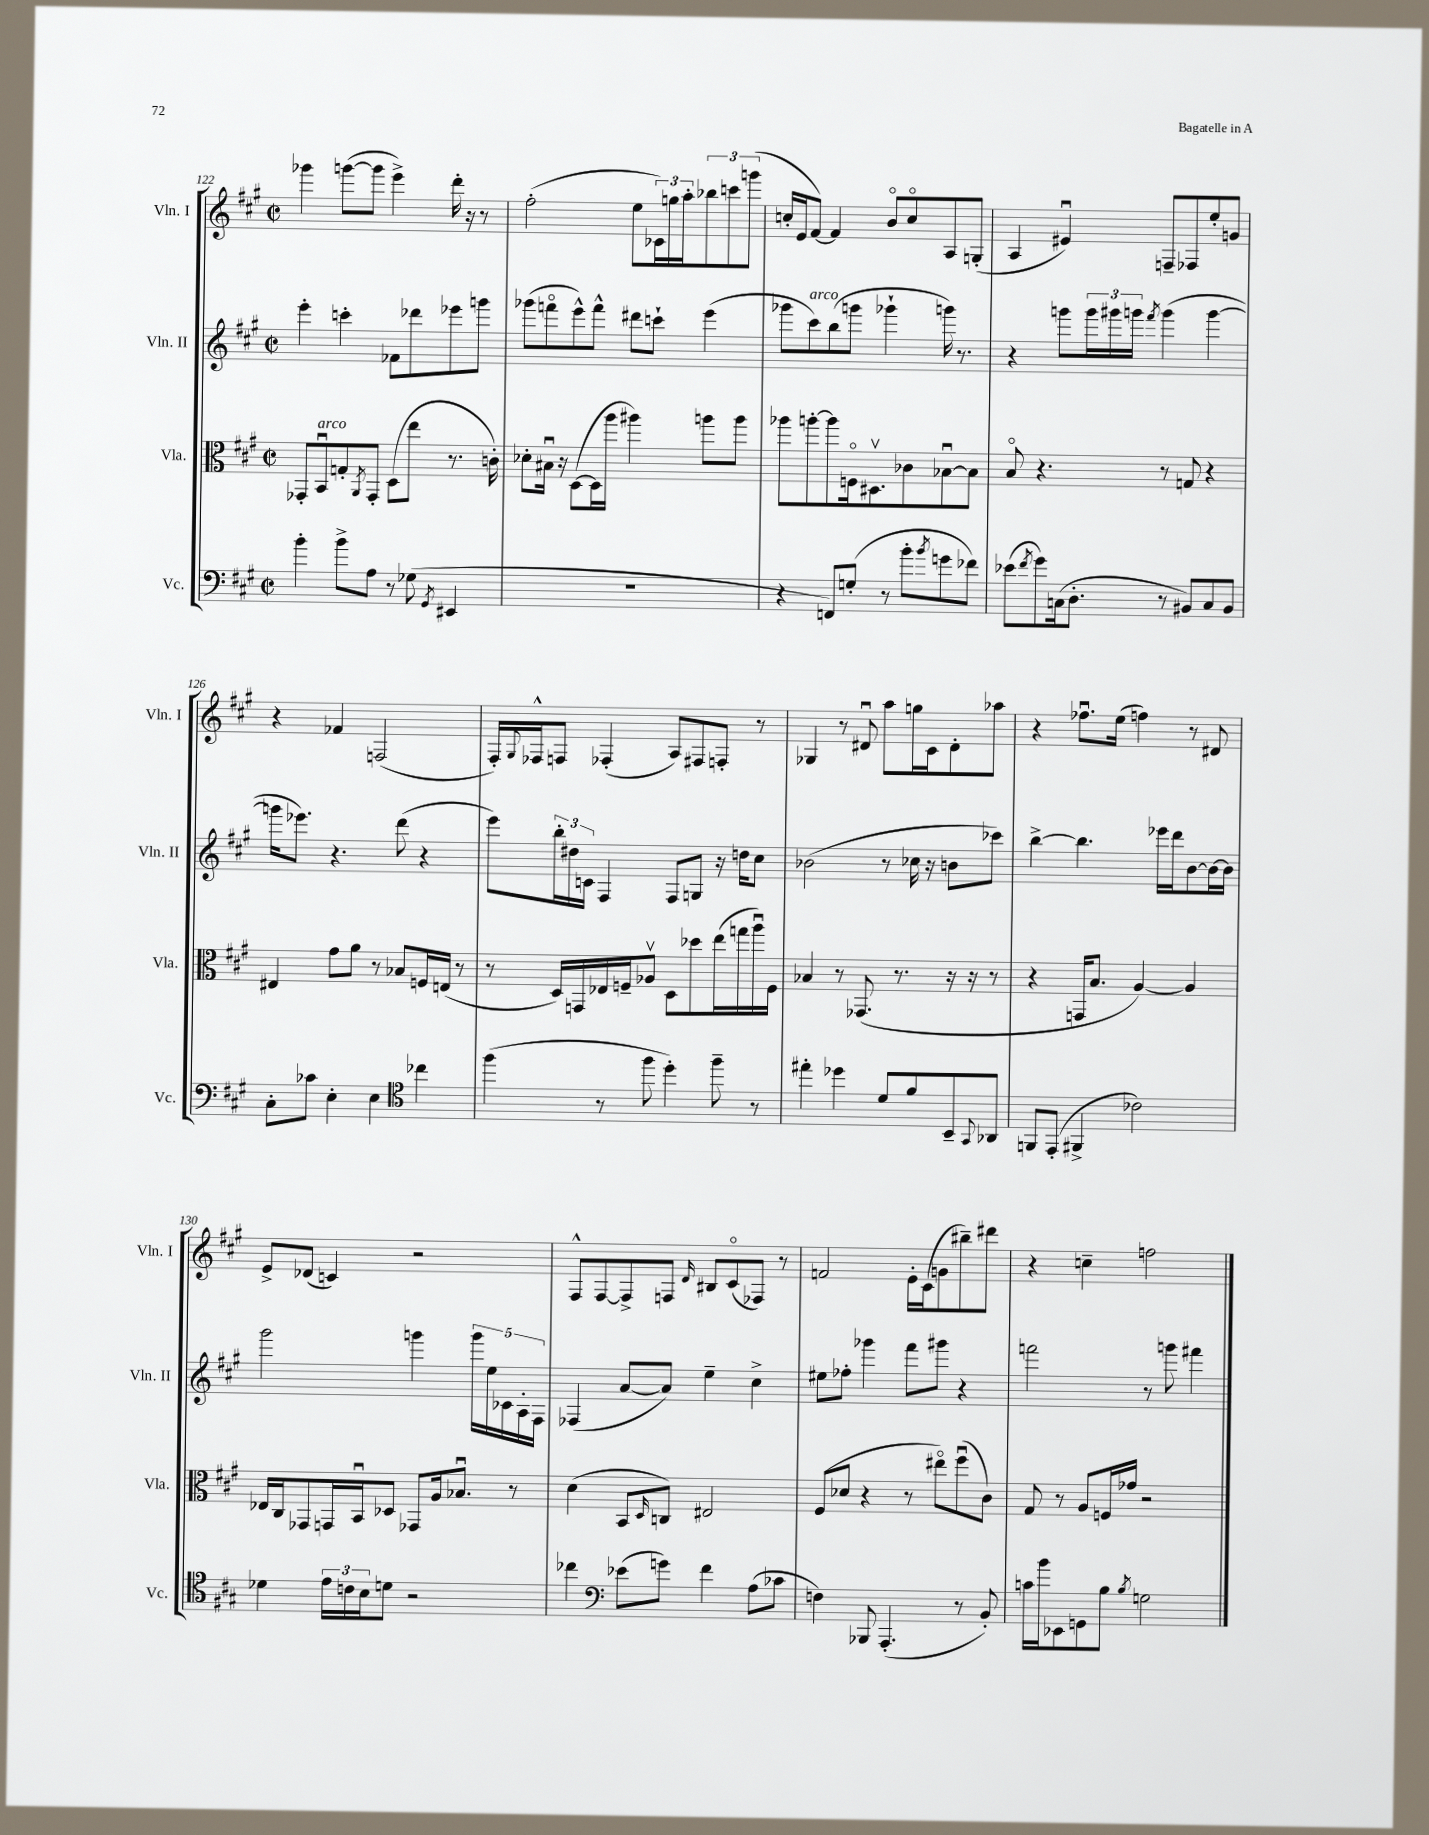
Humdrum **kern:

**kern	**kern	**kern	**kern
*part4	*part3	*part2	*part1
*staff4	*staff3	*staff2	*staff1
*I"Vc.	*I"Vla.	*I"Vln. II	*I"Vln. I
*I'Vc.	*I'Vla.	*I'Vln. II	*I'Vln. I
*clefF4	*clefC3	*clefG2	*clefG2
*k[f#c#g#]	*k[f#c#g#]	*k[f#c#g#]	*k[f#c#g#]
*M2/2	*M2/2	*M2/2	*M2/2
*met(c|)	*met(c|)	*met(c|)	*met(c|)
=122	=122	=122	=122
4b'\	8GG-X'/L	4eee'\	4ggg-X\
!	!LO:TX:a:i:t=arco	!	!
.	8BBu/	.	.
8b^\L	8Gn'/	4cccn'\	([8gggn\L
.	8qAA/	.	.
8A\J	8GG-'/J	.	8ggg\J]
8r	(8D\L	8f-X\L	4eee^\)
(8G-X\	8ee\J	8ddd-X\	.
8qGG#/	.	.	.
4EE#X/	8.r	8eee-X\	16ddd'\
.	.	.	16r
.	.	8gggn\J	8r
.	16cn'\)	.	.
=123	=123	=123	=123
1r	8d-X'\L	(8ggg-X\L	(2ff#'\
.	16B#Xu\Jk	8fffn\	.
.	16r	.	.
.	([8D\L	8eee^^\)	.
.	16D\L]	8fff^^\J	.
.	16aa\JJ	.	.
.	4aa#X\)	8ddd#X\L	8ee\L
.	.	8cccn`\J	24c-X\L)
.	.	.	24ggn\
.	.	.	24aa'\J
.	8aan\L	(4eee\	12bb-X\
.	.	.	12cccn\
.	8aa\J	.	.
.	.	.	(12gggn\J
=124	=124	=124	=124
4r	8aa-X\L	8ggg-X\L	16ccn'/LL
.	.	.	16e/J
!	!	!LO:TX:a:i:t=arco	!
.	[8aan'\	8ccc#\)	[8f#/J)
8FFn/L)	8aa\]	(8bb\	4f#/]
(8Gn'/J	16Fn\k	8gggn\J	.
.	8.D#Xv\	.	.
8r	.	4ggg-X`\	8b/L
8b'\L	8c-X\	.	8cc/
8qb/	.	.	.
8gn\	[8B-Xu\	16gggn\)	8A/
.	.	8.r	.
8f-X\J)	8B-\J]	.	(8Gn'/J
=125	=125	=125	=125
(8e-X\L	8B/	4r	4A/
8qf#/	.	.	.
8g#\)	4.r	.	.
(16Cn\k	.	8gggn\L	4e#Xu/)
8.D'\J	.	.	.
.	.	24ggg\L	.
.	.	24ggg#X\	.
.	.	24gggn\JJ	.
.	.	8qfff#/	.
8r	8r	(4ggg\	8Fn~/L
8BB#X/L)	8Gn/	.	8F-X/
8C/	4r	[4ggg\	8ee'/
8BB#/J	.	.	8gn/J
!!LO:LB:g=z
=126	=126	=126	=126
8C#'\L	4E#X/	16gggn\KL]	4r
.	.	8.eee-X\J)	.
8c-X\J	.	.	.
4E'\	8g#\L	4.r	4f-X/
.	8a\J	.	.
4E\	8r	.	(2Fn/
.	8B-X/L	(8ddd\	.
*clefC4	*	*	*
4cc-X\	16Fn/L	4r	.
.	(16En/JJ	.	.
.	8r	.	.
=127	=127	=127	=127
(4ff#\	8r	8eee\L)	16F#'/LL)
.	.	.	8qqG#/
.	.	.	16F-X^^/J
.	16D/LL)	24bb'\L	8Fn/J
.	.	24dd#X\	.
.	16GGn/	.	.
.	.	24cn\JJ	.
8r	16E-X/	4F#/	(4F-X'/
.	16Fn~/J	.	.
8ff#\	8A-Xv/J	.	.
4dd'\)	8D\L	8F#/L	8A/L)
.	8dd-X\	8Gn/J	8F#X/
8ff#~\	(16ee\L	16r	8Fn'/J
.	16ggn\	16ddn\KL	.
8r	16aau\)	8cc#\J	8r
.	16F\JJ	.	.
=128	=128	=128	=128
4ee#X'\	4B-X/	(2b-X\	4G-X/
4dd-X\	8r	.	8r
.	(8.GG-X/	.	8d#Xu/
8d/L	.	8r	8aa\L
.	8.r	.	.
8f#/	.	16cc-X\	16ggn\L
.	.	16r	16c#\J
8BB~/	16r	8bn\L	8d#'\
.	16r	.	.
8qqGG#/	.	.	.
8AA-X/J	8r	8ccc-X\J)	8aa-X\J
=129	=129	=129	=129
8FFn/L	4r	[4bb^\	4r
(8EE'/J	.	.	.
4FF#X^/	16GGn/KL	4.bb\]	8.ff-Xu\L
.	8.B/J	.	.
.	.	.	(16ee\Jk
2c-X\)	[4A/)	.	4ffn\)
.	.	16eee-X\LL	.
.	.	16ddd\J	.
.	4A/]	[8b\	8r
.	.	16b\L_	8d#X/
.	.	16b\JJ]	.
!!LO:LB:g=z
=130	=130	=130	=130
4d-X\	16E-X/LL	2ggg#\	8e^/L
.	16C#/J	.	.
.	8GG-X/	.	(8d-X/J
24e\LL	16GGn/L	.	4cn/)
24cn\	.	.	.
.	16BBu/J	.	.
24B\J	.	.	.
8dn\J	8D-X/J	.	.
2r	8GG-X/L	4gggn\	2r
.	16A/k	.	.
.	8.B-Xu/J	.	.
.	.	20ggg\LL	.
.	.	20ee\	.
.	.	20c-X\	.
.	8r	.	.
.	.	20A'\	.
.	.	20F#\JJ	.
=131	=131	=131	=131
4cc-X\	(4d\	(4F-X/	8F#^^/L
.	.	.	[8F#/
*clefF4	*	*	*
(8e-X\L	8BB/L	[8a/L	8F#^/]
.	16qqD/	.	.
8gn\J)	8Cn/J)	8a/J])	8Fn/J
.	.	.	16qqd/
4f#\	2E#X/	4ee~\	8B#X/L
.	.	.	(8c#/
(8A\L	.	4cc#^\	8F-X/J)
8c-X\J	.	.	8r
=132	=132	=132	=132
4Fn\)	(8F#/L	8ee#X\L	2fn/
.	8d-X/J	8ff-X'\J	.
8BBB-X/	4r	4ggg-X\	.
(4.AAA'/	.	.	.
.	8r	8fff#\L	16e'\LL
.	.	.	(16c#\J
.	8ee#X\L)	8ggg#X\J	8gn\
8r	(8ff#u\	4r	8bb#X~\)
8BB'/)	8c#\J)	.	8ddd#X\J
=133	=133	=133	=133
16cn\LL	8G#/	2fffn\	4r
16b\J	.	.	.
8EE-X\	8r	.	.
8GGn\	8A/L	.	4ccn~\
8B\J	16Fn/L	.	.
.	16g-X/JJ	.	.
8qB/	.	.	.
2Gn\	2r	8r	2ffn\
.	.	8gggn\	.
.	.	4fff#X\	.
==	==	==	==
*-	*-	*-	*-
